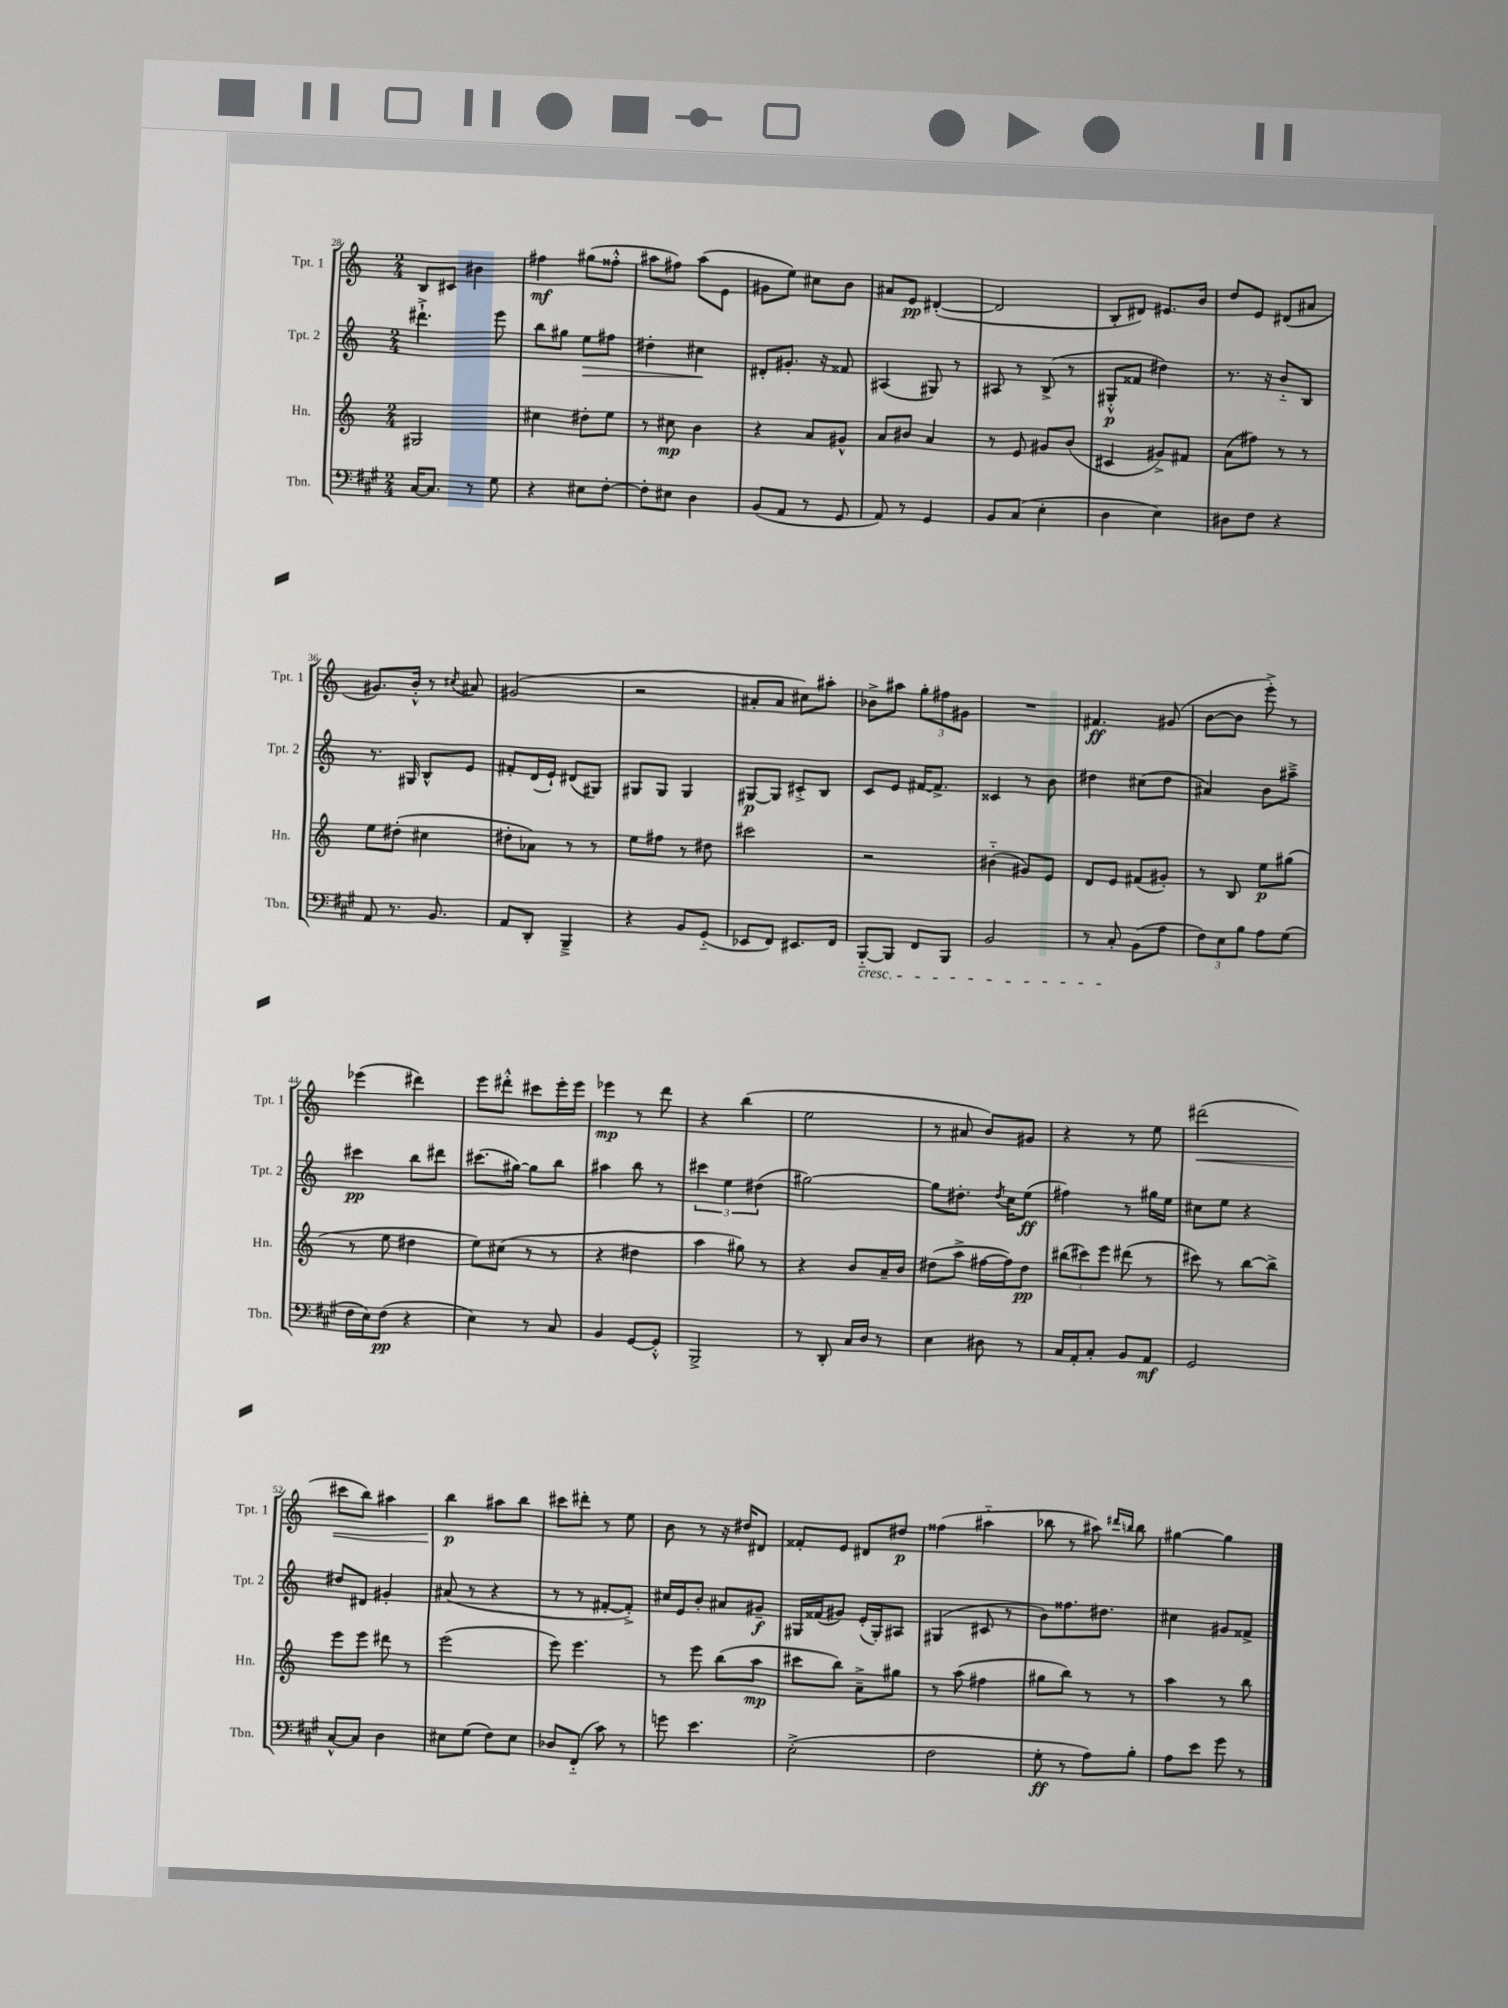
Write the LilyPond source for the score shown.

<<
\new StaffGroup <<
\new Staff = "s0" \with { instrumentName = "Tpt. 1" shortInstrumentName = "Tpt. 1" } {
    \clef treble \key c \major \numericTimeSignature \time 2/4
    b8 cis'8 bis'4 |
    fis''4\mf gis''8( fisis''8-.-^ |
    ais''8 fis''8) ais''8( e'8 |
    gis'8 e''8) cis''8 b'8 |
    ais'8 e'8\pp dis'4~-.( |
    dis'2 |
    b8-. dis'8) eis'8. b'16 |
    d''8 e'8 dis'8( ais'8 |
    gis'8.) b'16-.-^ r8 \acciaccatura { cis''8 } ais'8 |
    gis'2( |
    r2 |
    ais'8-. ais'8 cis''8) ais''8-. |
    bes'8-> ais''8 \tuplet 3/2 { g''8-. fis''8 gis'8 } |
    R2 |
    fis'4.\ff gis'8( |
    b'8~ b'8 e'''8-.->) r8 |
    ees'''4( dis'''4) |
    e'''8 dis'''8-.-^ cis'''8 e'''16-. e'''16 |
    ees'''4\mp r8 d'''8 |
    r4 b''4( |
    e''2 |
    r8 ais'8 b'8) gis'8 |
    r4 r8 e''8 |
    dis'''2\<( |
    cis'''8 b''8) ais''4 |
    b''4\p\! ais''8 b''8 |
    cis'''8 dis'''8-. r8 e''8 |
    b'8 r8 r16 dis''16 dis'8 |
    fisis'8-. e'8 dis'8 dis''8\p |
    fisis''4( ais''4-_ |
    bes''8 r8 ais''8) \grace { dis'''16 b''16 } b''8 |
    gis''4~ gis''4 \bar "|." |
}
\new Staff = "s1" \with { instrumentName = "Tpt. 2" shortInstrumentName = "Tpt. 2" } {
    \clef treble \key c \major \numericTimeSignature \time 2/4
    dis'''4.-!-> e'''8 |
    b''8 gis''8 e''8\> fis''8 |
    dis''4-. cis''4\! |
    dis'8-. gis'8.-. r16 fisis'8 |
    ais4( gis8) r8 |
    ais8 r8 b8->( r8 |
    gis8-.-^\p fisis'8 dis''4) |
    r8. r16 b'8-_ b8 |
    r8. gis16 b8-^ e'8 |
    fis'8-. d'16( e'16-!) dis'8( gis8) |
    gis8 gis8 gis4 |
    gis8~\p gis8 cis'8-.-> b8 |
    c'8 e'8 fis'16~ fis'8.-> |
    cisis'4 r8 b'8 |
    dis''4 cis''8( dis''8 |
    ais'4) b'8 ais''8---> |
    cis'''4\pp b''8 dis'''8 |
    cis'''8.( gis''16~) gis''8 b''8 |
    ais''4 b''8 r8 |
    \tuplet 3/2 { cis'''4 e''4 dis''4( } |
    gis''2~) |
    gis''8 dis''8.-. \acciaccatura { dis''8 } c''16 e''8\ff( |
    fis''4) r8 gis''16 e''16 |
    cis''8 e''8 r4 |
    dis''8 dis'8 gis'4-. |
    ais'8( r8 r4 |
    r8 r8 fis'8~-. fis'8-.->) |
    cis''16 e'16 b'8-. ais'8 gis'8--\f |
    gis16 fisis'16( gis'8) e'16-.( gis16-.) ais8 |
    gis4( cis'8 r8 |
    b'8) fisis''8. dis''8. |
    cis''4 gis'8 fisis'8-> \bar "|." |
}
\new Staff = "s2" \with { instrumentName = "Hn." shortInstrumentName = "Hn." } {
    \clef treble \key c \major \numericTimeSignature \time 2/4
    gis2 |
    cis''4 dis''8-. e''8 |
    r8 cis''8\mp b'4 |
    r4 a'8 gis'8-^ |
    a'8 bis'8 a'4 |
    r8 e'8 gis'8 b'8( |
    cis'4 gis'8->) fis'8 |
    a'8( fis''8) r8 r8 |
    e''8 dis''8-.( cis''4 |
    dis''8-. aes'8) r8 r8 |
    e''8 fis''8 r8 dis''8 |
    cis'''2 |
    r2 |
    bis'4-_( gis'8) e'8 |
    d'8 e'8 fis'8( gis'8-.) |
    r8 b8 e''8\p gis''8( |
    r8 e''8 dis''4 |
    e''8) cis''8( r8 r8 |
    r4 dis''4 |
    a''4 gis''8) r8 |
    r4 b'8 a'16-- b'16 |
    dis''8( a''8-> fis''16~ fis''16) dis''8\pp |
    \tuplet 3/2 { bis''8( cis'''8) e'''8 } dis'''8( r8 |
    cis'''8) r8 b''8~ b''8-> |
    e'''8 e'''8 dis'''8 r8 |
    e'''2( |
    e'''8) e'''4. |
    r8 e'''8 b''8( a''8\mp |
    cis'''8 b''8) a'8---> gis''8 |
    r8 a''8( fis''4 |
    gis''8 b''8) r8 r8 |
    a''4 r8 b''8 \bar "|." |
}
\new Staff = "s3" \with { instrumentName = "Tbn." shortInstrumentName = "Tbn." } {
    \clef bass \key a \major \numericTimeSignature \time 2/4
    cis16~ cis8. r8 gis8 |
    r4 eis8 fis8~-. |
    fis8-. eis8 d4 |
    b,8( a,8 r8 gis,8 |
    a,8) r8 gis,4 |
    b,8 cis8( e4-. |
    d4 e4) |
    dis8 fis8 r4 |
    a,8 r8. b,8. |
    a,8 d,8-. b,,4---> |
    r4 b,8 gis,8-_( |
    ees,8 fis,8) eis,8. fis,16 |
    b,,8~-_\cresc b,,8 fis,8 b,,8 |
    b,2 |
    r8 cis8-.\! b,8( a8 |
    \tuplet 3/2 { fis8) e8 b8 } a8 gis8( |
    fis16 e16) fis8\pp( r4 |
    e4) r8 cis8 |
    b,4 gis,8~ gis,8-.-^ |
    b,,2-> |
    r8 d,8-. cis16 d16 r8 |
    e4 dis8 r8 |
    cis16 a,16-. cis8-. b,8 a,8\mf |
    gis,2 |
    cis8~-^ cis8 d4 |
    eis8 gis8( fis8) eis8 |
    des8 fis,8-_( cis'8) r8 |
    g'8 e'4. |
    e2-.->( |
    fis2 |
    gis8-.\ff r8 a8) b8-. |
    a8 e'8 gis'8 r8 \bar "|." |
}
>>
>>
\layout { \context { \Score currentBarNumber = #28 } }
